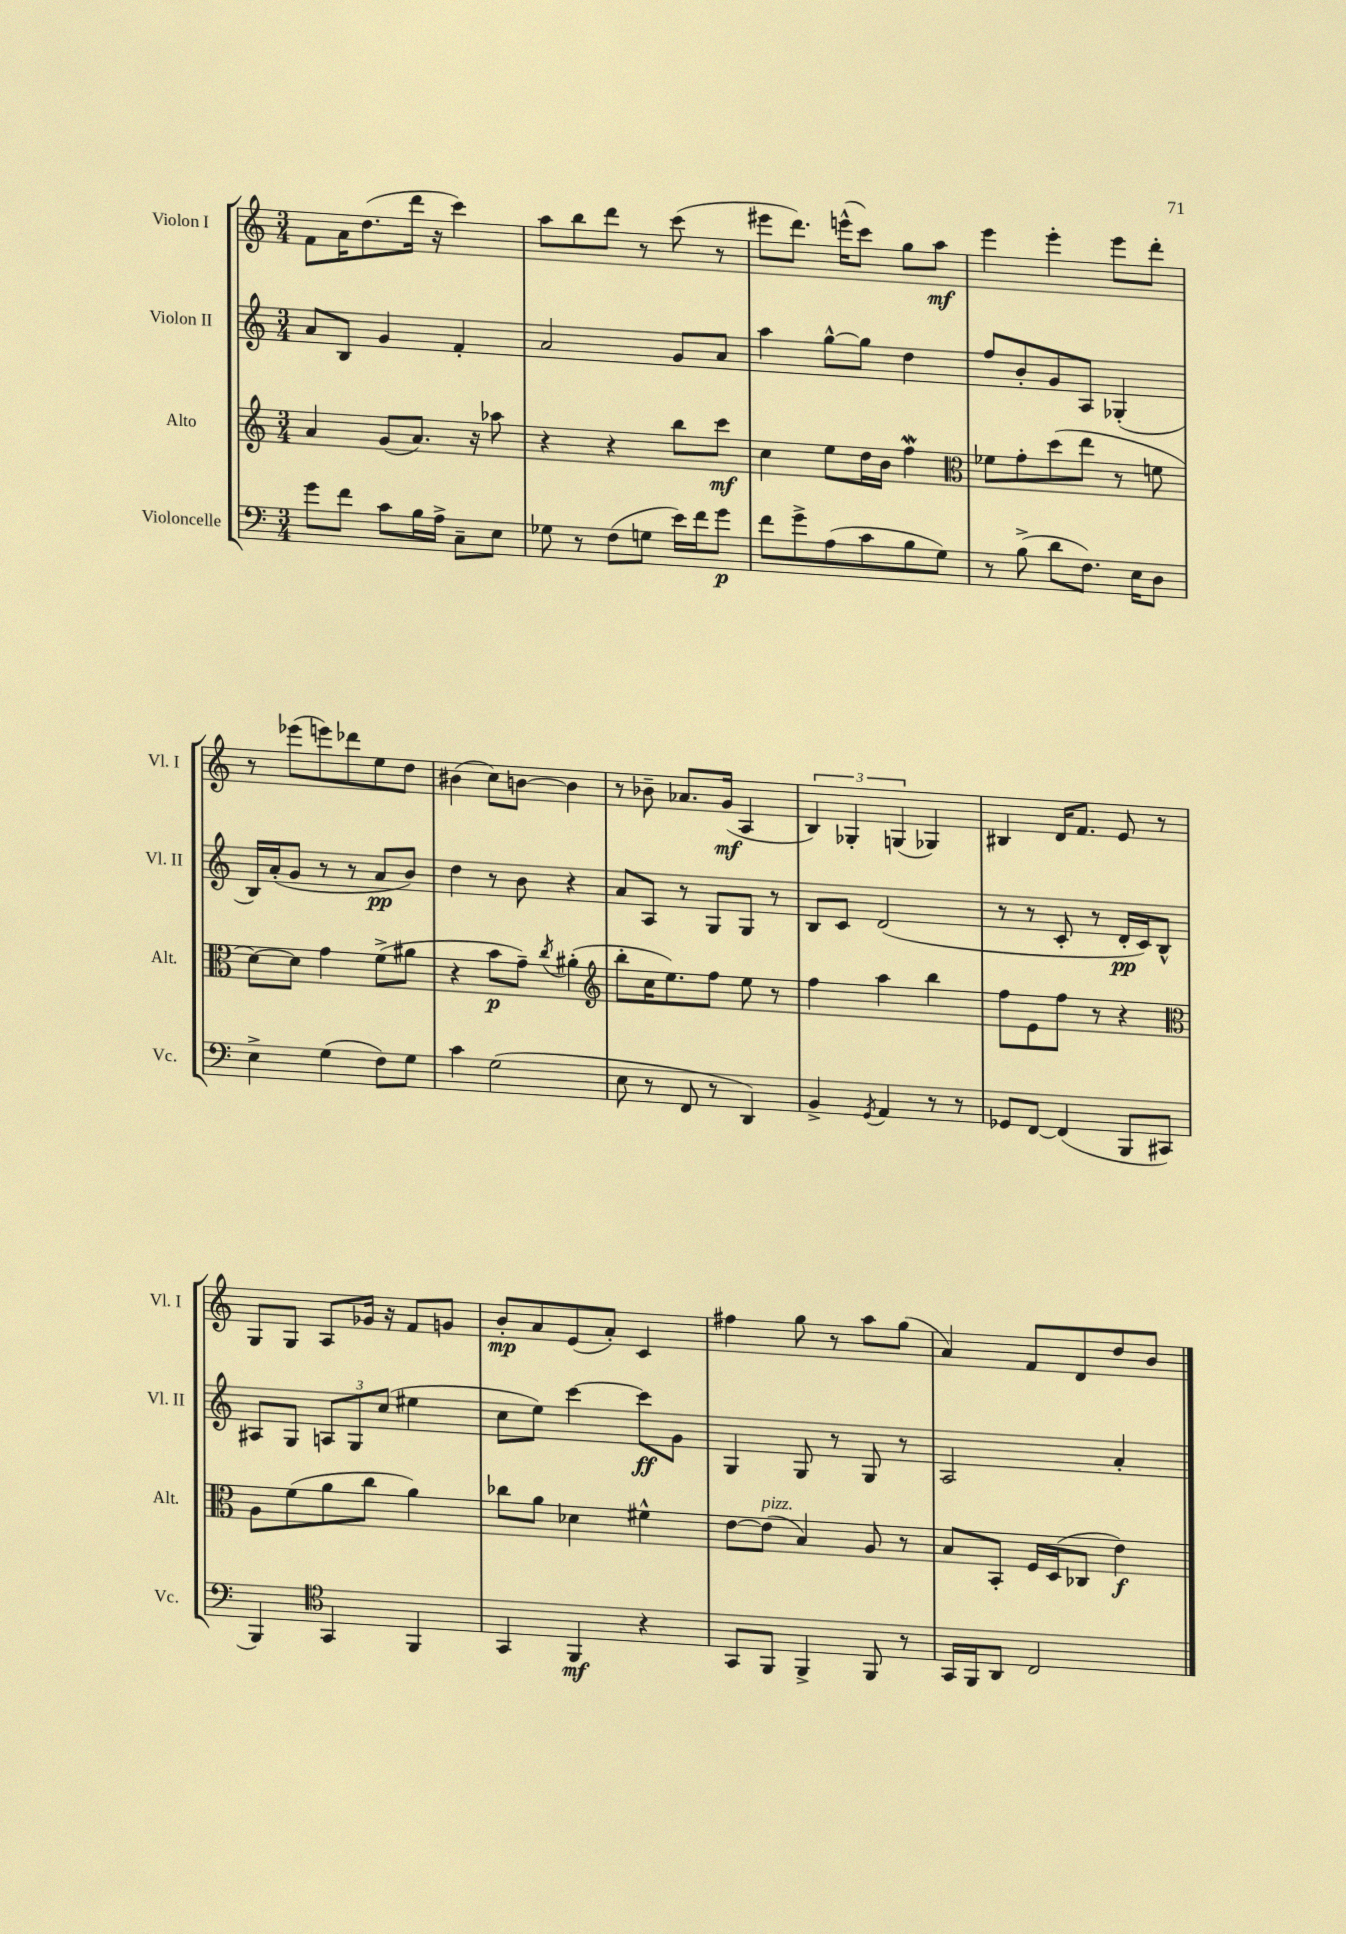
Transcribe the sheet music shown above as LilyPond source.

<<
\new StaffGroup <<
\new Staff = "s0" \with { instrumentName = "Violon I" shortInstrumentName = "Vl. I" } {
    \clef treble \key c \major \numericTimeSignature \time 3/4
    f'8 a'16 d''8.( d'''16 r16 c'''4) |
    a''8 b''8 d'''8 r8 c'''8( r8 |
    eis'''8 d'''8.) e'''16-^( c'''8) g''8 a''8\mf |
    e'''4 e'''4-. e'''8 d'''8-. |
    r8 ees'''8( e'''8) des'''8 e''8 d''8 |
    bis'4( c''8) b'8~ b'4 |
    r8 bes'8-- aes'8. g'16\mf( a4 |
    \tuplet 3/2 { b4) ges4-. g4( } ges4) |
    bis4 d'16 f'8. e'8 r8 |
    g8 g8 a8 ges'16 r16 f'8 g'8 |
    b'8-.\mp a'8 e'8( a'8-.) c'4 |
    fis''4 g''8 r8 a''8 g''8( |
    a'4) f'8 d'8 d''8 b'8 \bar "|." |
}
\new Staff = "s1" \with { instrumentName = "Violon II" shortInstrumentName = "Vl. II" } {
    \clef treble \key c \major \numericTimeSignature \time 3/4
    a'8 b8 g'4 f'4-. |
    a'2 g'8 a'8 |
    a''4 g''8~-^ g''8 d''4 |
    f''8 b'8-. g'8 a8 ges4-.( |
    b16) a'16-.( g'8 r8 r8 a'8\pp b'8) |
    d''4 r8 b'8 r4 |
    a'8 a8 r8 g8 g8 r8 |
    b8 c'8 d'2( |
    r8 r8 c'8-. r8 d'16-.\pp c'16) b8-^ |
    ais8 g8 \tuplet 3/2 { a8 g8 c''8( } eis''4 |
    c''8 e''8) c'''4~ c'''8\ff g'8 |
    g4 g8 r8 g8 r8 |
    a2 a'4-. \bar "|." |
}
\new Staff = "s2" \with { instrumentName = "Alto" shortInstrumentName = "Alt." } {
    \clef treble \key c \major \numericTimeSignature \time 3/4
    a'4 g'8( a'8.) r16 aes''8 |
    r4 r4 b''8 c'''8\mf |
    c''4 e''8 d''16 b'16 f''4\mordent |
    \clef alto fes'8 g'8-. d''8( e''8 r8 f'8 |
    d'8~) d'8 g'4 f'8->( ais'8 |
    r4 b'8\p g'8--) \acciaccatura { c''8 } ais'4-.( |
    \clef treble b''8-. c''16 e''8.) f''8 e''8 r8 |
    f''4 a''4 b''4 |
    f''8 e'8 f''8 r8 r4 |
    \clef alto a8 f'8( a'8 c''8 a'4) |
    ces''8 a'8 des'4 fis'4-^ |
    e'8~ e'8^\markup { \italic "pizz." }( b4) a8 r8 |
    b8 b,8-. f16 d16( ces8 e'4\f) \bar "|." |
}
\new Staff = "s3" \with { instrumentName = "Violoncelle" shortInstrumentName = "Vc." } {
    \clef bass \key c \major \numericTimeSignature \time 3/4
    g'8 f'8 c'8 b16 a16-> c8-- e8 |
    ges8 r8 f8( g8 e'16) f'16 g'8\p |
    f'8 g'8-> a8( c'8 b8 g8) |
    r8 b8->( d'8 f8.) e16 d8 |
    e4-> g4( f8) g8 |
    c'4 g2( |
    e8 r8 f,8 r8 d,4) |
    b,4-> \acciaccatura { g,8 } a,4 r8 r8 |
    ges,8 f,8~ f,4( b,,8 cis,8 |
    b,,4) \clef tenor g,4 f,4 |
    g,4 f,4\mf r4 |
    g,8 f,8 f,4-> f,8 r8 |
    g,16 f,16 a,8 c2 \bar "|." |
}
>>
>>
\layout { \context { \Score \remove "Bar_number_engraver" } }
